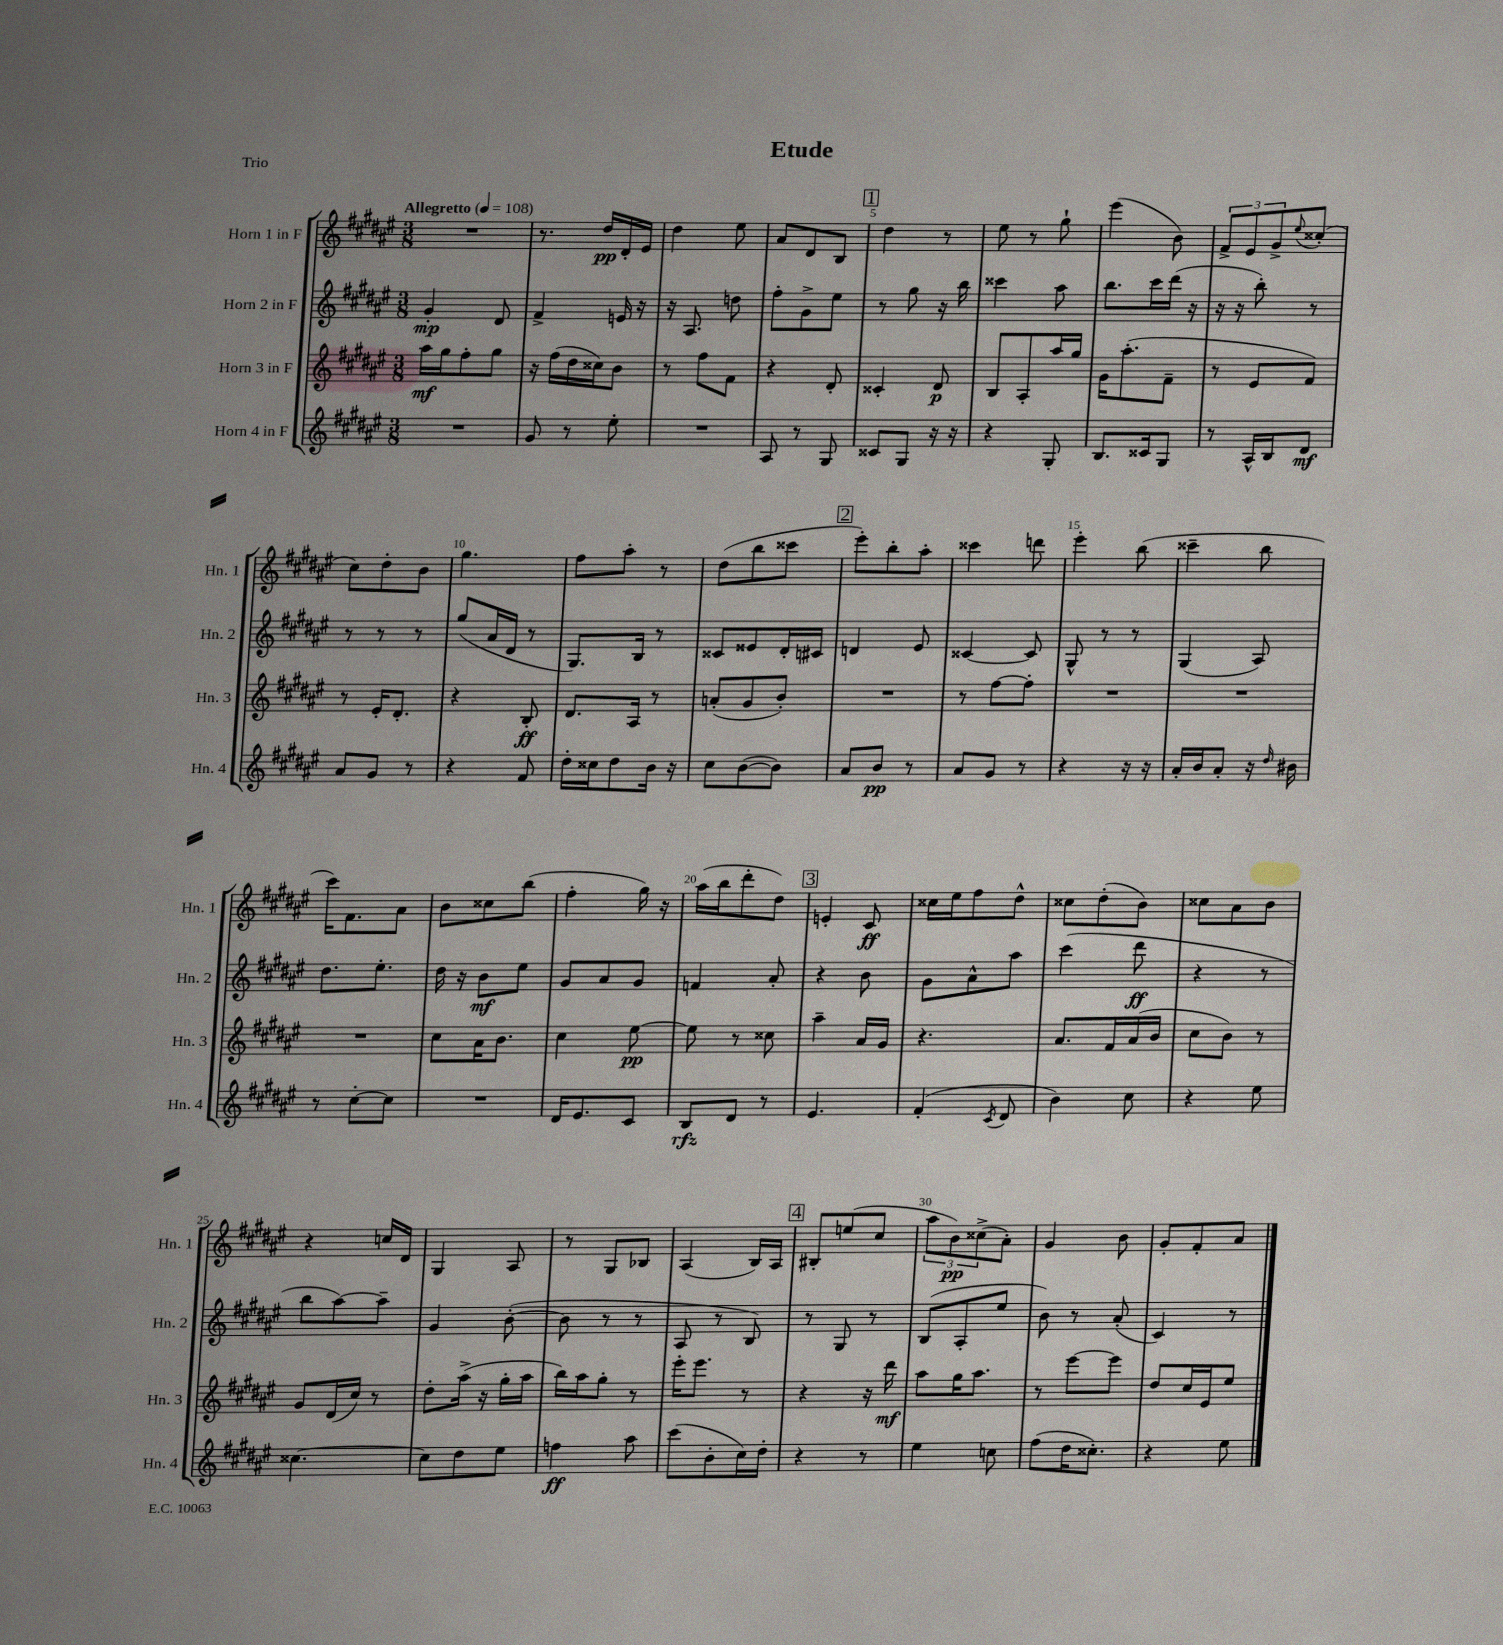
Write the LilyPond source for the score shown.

\header { title = "Etude" piece = "Trio" }
<<
\new StaffGroup <<
\new Staff = "s0" \with { instrumentName = "Horn 1 in F" shortInstrumentName = "Hn. 1" } {
    \clef treble \key fis \major \numericTimeSignature \time 3/8 \tempo "Allegretto" 4 = 108
    R4. |
    r8. dis''16\pp dis'16-. eis'16 |
    dis''4 eis''8 |
    ais'8 dis'8 b8 |
    \mark \markup { \box "1" } dis''4 r8 |
    eis''8 r8 gis''8-! |
    eis'''4( b'8) |
    \tuplet 3/2 { fis'8-> eis'8 gis'8-> } \appoggiatura { eis''8 } cisis''8-.( |
    cis''8) dis''8-. b'8 |
    gis''4. |
    fis''8 ais''8-. r8 |
    dis''8( b''8 cisis'''8 |
    \mark \markup { \box "2" } eis'''8-.) b''8-. ais''8-. |
    cisis'''4 d'''8 |
    eis'''4-. b''8( |
    cisis'''4-- b''8 |
    cis'''16) fis'8. ais'8 |
    b'8 cisis''8 b''8( |
    fis''4-. gis''16) r16 |
    ais''16( b''16 dis'''8-. dis''8) |
    \mark \markup { \box "3" } e'4-. cis'8\ff |
    cisis''16 eis''16 fis''8 dis''8-^ |
    cisis''8 dis''8-.( b'8) |
    cisis''8 ais'8 b'8 |
    r4 c''16 dis'16 |
    gis4 ais8 |
    r8 gis8 bes8 |
    ais4( b16) ais16 |
    \mark \markup { \box "4" } bis8-. e''8( cis''8 |
    \tuplet 3/2 { ais''8 b'8\pp) cisis''8->( } ais'8-.) |
    gis'4 b'8 |
    gis'8-. fis'8-. ais'8 \bar "|." |
}
\new Staff = "s1" \with { instrumentName = "Horn 2 in F" shortInstrumentName = "Hn. 2" } {
    \clef treble \key fis \major \numericTimeSignature \time 3/8
    gis'4-.\mp dis'8 |
    fis'4-> e'16 r16 |
    r16 ais8. d''8 |
    fis''8-. gis'8-> eis''8 |
    \mark \markup { \box "1" } r8 gis''8 r16 b''16 |
    cisis'''4 ais''8 |
    b''8. cis'''16 dis'''16( r16 |
    r16 r16 b''8-.) r8 |
    r8 r8 r8 |
    gis''8( ais'16 dis'16 r8 |
    gis8.) b16 r8 |
    cisis'8 eisis'8 dis'16-. cis'16 |
    \mark \markup { \box "2" } d'4 eis'8 |
    cisis'4~ cisis'8 |
    gis8-^ r8 r8 |
    gis4( ais8) |
    dis''8. eis''8.-. |
    dis''16 r16 b'8\mf eis''8 |
    gis'8 ais'8 gis'8 |
    f'4 ais'8-. |
    \mark \markup { \box "3" } r4 b'8 |
    gis'8 ais'8-^ ais''8 |
    cis'''4( dis'''8\ff |
    r4 r8 |
    b''8 ais''8~) ais''8-- |
    gis'4 b'8~-.( |
    b'8 r8 r8 |
    ais8 r8 b8) |
    \mark \markup { \box "4" } r8 gis8 r8 |
    b8( ais8-. eis''8 |
    b'8) r8 ais'8-.( |
    cis'4) r8 \bar "|." |
}
\new Staff = "s2" \with { instrumentName = "Horn 3 in F" shortInstrumentName = "Hn. 3" } {
    \clef treble \key fis \major \numericTimeSignature \time 3/8
    ais''16\mf gis''16 fis''8-. gis''8 |
    r16 fis''16( dis''16 cisis''16) b'8 |
    r8 fis''8 fis'8 |
    r4 dis'8-. |
    \mark \markup { \box "1" } cisis'4-. dis'8\p |
    b8 ais8-. ais''16 gis''16 |
    gis'16 ais''8.-.( fis'8-- |
    r8 eis'8 fis'8) |
    r8 eis'16-. dis'8.-. |
    r4 b8-.\ff |
    dis'8. ais16 r8 |
    a'8-.( gis'8 b'8-.) |
    \mark \markup { \box "2" } R4. |
    r8 fis''8~ fis''8-. |
    R4. |
    R4. |
    R4. |
    cis''8 ais'16 b'8. |
    cis''4 eis''8~\pp |
    eis''8 r8 cisis''8 |
    \mark \markup { \box "3" } ais''4-- ais'16 gis'16 |
    r4. |
    ais'8. fis'16 ais'16( b'16 |
    cis''8 b'8) r8 |
    gis'8 dis'16( cis''16) r8 |
    dis''8-. ais''16->( r16 gis''16-. ais''16 |
    b''16) ais''16 gis''8-. r8 |
    eis'''16-. eis'''8. r8 |
    \mark \markup { \box "4" } r4 r16 dis'''16\mf |
    ais''8 gis''16 ais''8. |
    r8 eis'''8~ eis'''8 |
    dis''8 cis''16 eis'16 eis''8 \bar "|." |
}
\new Staff = "s3" \with { instrumentName = "Horn 4 in F" shortInstrumentName = "Hn. 4" } {
    \clef treble \key fis \major \numericTimeSignature \time 3/8
    R4. |
    gis'8 r8 eis''8-. |
    R4. |
    ais8 r8 gis8 |
    \mark \markup { \box "1" } cisis'8 gis8 r16 r16 |
    r4 gis8-. |
    b8. cisis'16 gis8 |
    r8 ais16-^ b16 dis'8\mf |
    ais'8 gis'8 r8 |
    r4 fis'8 |
    dis''16-. cisis''16 dis''8 b'16 r16 |
    cis''8 b'8~( b'8) |
    \mark \markup { \box "2" } ais'8 b'8\pp r8 |
    ais'8 gis'8 r8 |
    r4 r16 r16 |
    ais'16-. b'16 ais'8-. r16 \grace { dis''16 } bis'16 |
    r8 cis''8~-. cis''8 |
    R4. |
    dis'16 eis'8. cis'8 |
    b8\rfz dis'8 r8 |
    \mark \markup { \box "3" } eis'4. |
    fis'4-.( \acciaccatura { cis'8 } dis'8 |
    b'4) cis''8 |
    r4 eis''8 |
    cisis''4.~ |
    cisis''8 dis''8 eis''8 |
    f''4\ff ais''8 |
    cis'''8( b'8-. cis''16) dis''16-. |
    \mark \markup { \box "4" } r4 r8 |
    eis''4 c''8 |
    fis''8( dis''16 cisis''8.-.) |
    r4 eis''8 \bar "|." |
}
>>
>>
\layout { \context { \Score \override BarNumber.break-visibility = ##(#f #t #t) barNumberVisibility = #(every-nth-bar-number-visible 5) } }
